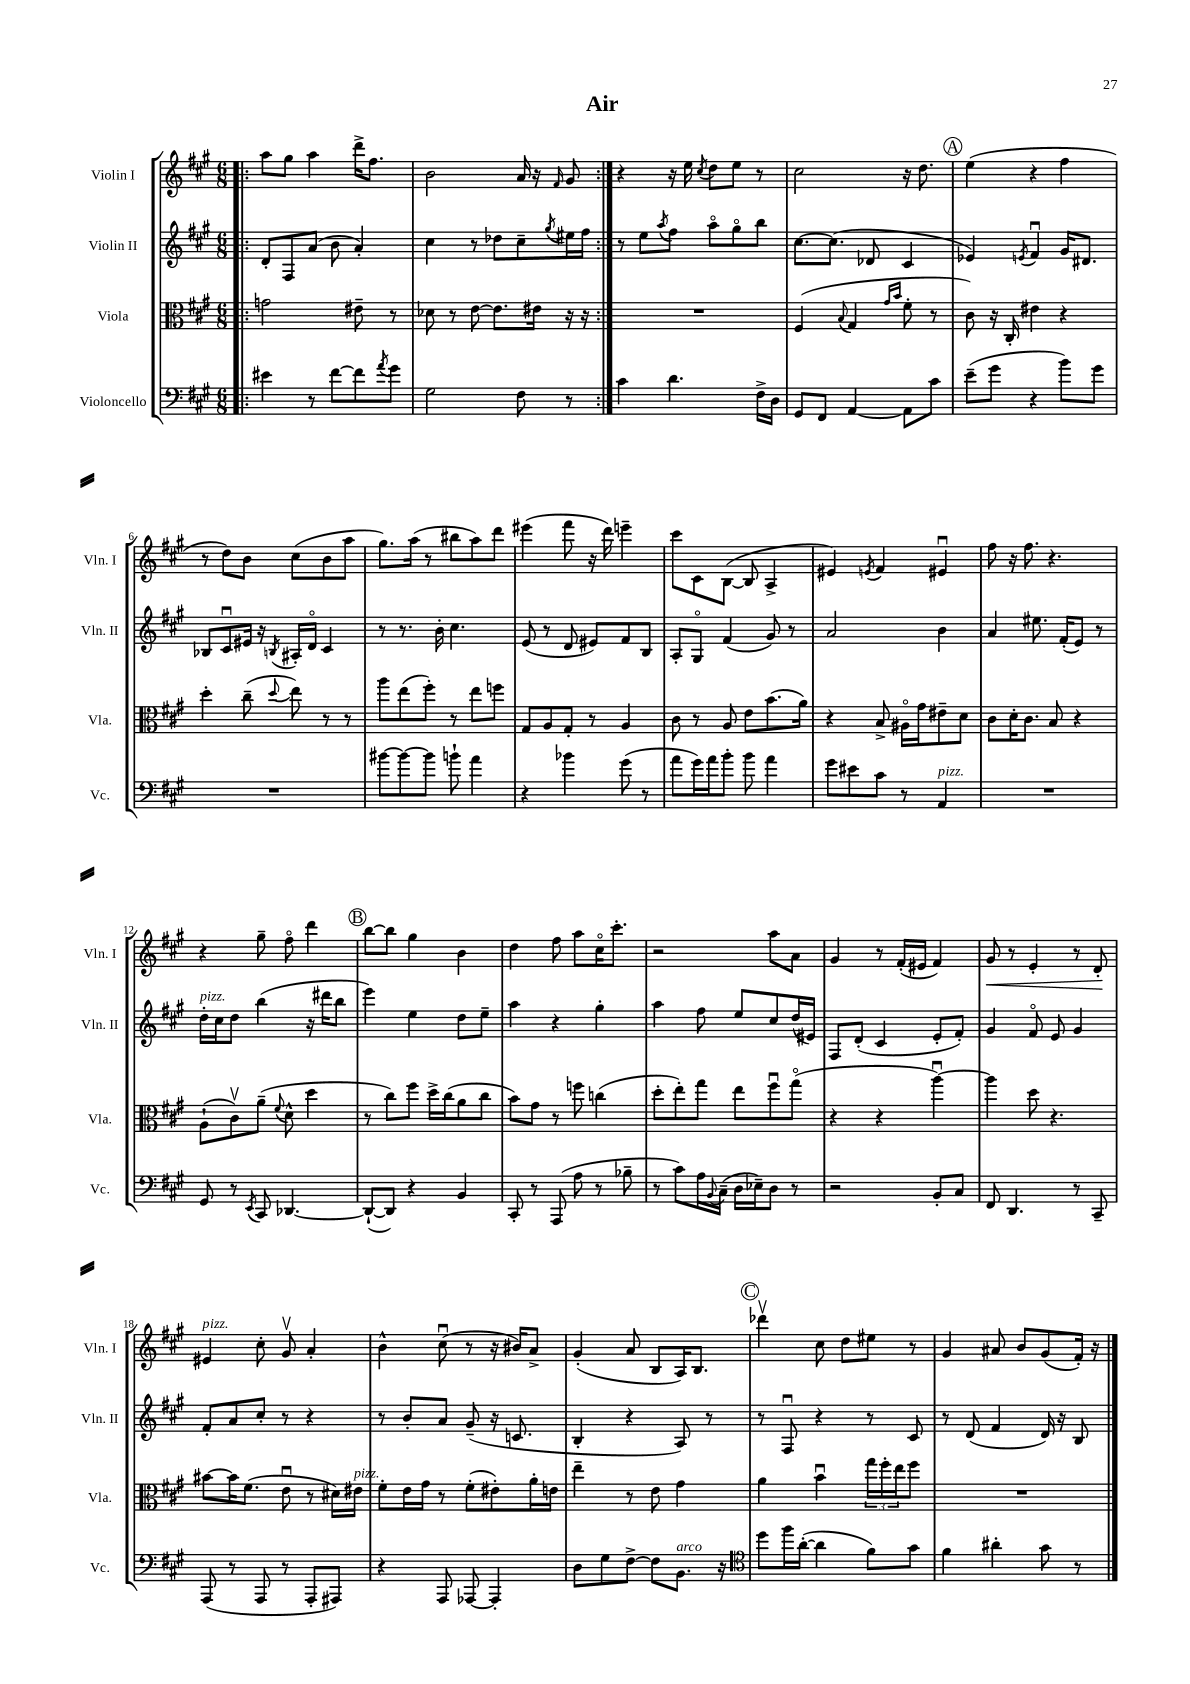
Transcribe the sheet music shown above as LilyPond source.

\header { title = "Air" }
<<
\new StaffGroup <<
\new Staff = "s0" \with { instrumentName = "Violin I" shortInstrumentName = "Vln. I" } {
    \clef treble \key a \major \numericTimeSignature \time 6/8
    \repeat volta 2 { \bar ".|:" a''8 gis''8 a''4 d'''16-> fis''8. |
    b'2 a'16 r16 \grace { fis'16 } gis'8 | }
    r4 r16 e''16 \acciaccatura { cis''8 } d''8 e''8 r8 |
    cis''2 r16 d''8. |
    \mark \markup { \circle "A" } e''4( r4 fis''4 |
    r8 d''8) b'8 cis''8( b'8 a''8 |
    gis''8.) a''16( r8 bis''8 a''8) d'''8 |
    eis'''4( fis'''8 r16 d'''16) e'''4-- |
    cis'''8 cis'8 b8~( b8 a4-> |
    eis'4) \acciaccatura { e'8 } fis'4 eis'4\downbow |
    fis''8 r16 fis''8. r4. |
    r4 gis''8-- fis''8\flageolet d'''4 |
    \mark \markup { \circle "B" } b''8~ b''8 gis''4 b'4 |
    d''4 fis''8 a''8 cis''16\flageolet cis'''8.-. |
    r2 a''8 a'8 |
    gis'4 r8 fis'16-.( eis'16 fis'4) |
    gis'8\< r8 e'4-. r8 d'8-.\! |
    eis'4^\markup { \italic "pizz." } cis''8-. gis'8\upbow a'4-. |
    b'4-^ cis''8\downbow( r8 r16 bis'16) a'8-> |
    gis'4-.( a'8 b8 a16) b8. |
    \mark \markup { \circle "C" } des'''4\upbow cis''8 d''8 eis''8 r8 |
    gis'4 ais'8 b'8 gis'8( fis'16-.) r16 \bar "|." |
}
\new Staff = "s1" \with { instrumentName = "Violin II" shortInstrumentName = "Vln. II" } {
    \clef treble \key a \major \numericTimeSignature \time 6/8
    \repeat volta 2 { \bar ".|:" d'8-. fis8 a'8( b'8 a'4-.) |
    cis''4 r8 des''8 cis''8-- \acciaccatura { gis''8 } eis''16 fis''16 | }
    r8 e''8 \acciaccatura { a''8 } fis''8 a''8\flageolet gis''8\flageolet b''8 |
    cis''8.~ cis''8.( des'8 cis'4 |
    \mark \markup { \circle "A" } ees'4) \acciaccatura { e'8 } fis'4\downbow gis'16 dis'8. |
    bes8 cis'8\downbow eis'16 r16 \acciaccatura { b8 } ais16-. d'16\flageolet cis'4 |
    r8 r8. b'16-. cis''4. |
    e'8( r8 d'8 eis'8) fis'8 b8 |
    a8-. gis8\flageolet fis'4( gis'8) r8 |
    a'2 b'4 |
    a'4 eis''8. fis'16-.( e'8) r8 |
    d''16-.^\markup { \italic "pizz." } cis''16 d''8 b''4( r16 dis'''16 b''8 |
    \mark \markup { \circle "B" } e'''4) e''4 d''8 e''8-- |
    a''4 r4 gis''4-. |
    a''4 fis''8 e''8 cis''8 d''16( eis'16) |
    fis8 d'8-.( cis'4 e'8-. fis'8-.) |
    gis'4 fis'8\flageolet e'8 gis'4 |
    fis'8-. a'8 cis''8-. r8 r4 |
    r8 b'8-. a'8 gis'8--( r16 c'8. |
    b4-. r4 a8) r8 |
    \mark \markup { \circle "C" } r8 fis8\downbow r4 r8 cis'8 |
    r8 d'8( fis'4 d'16) r16 b8 \bar "|." |
}
\new Staff = "s2" \with { instrumentName = "Viola" shortInstrumentName = "Vla." } {
    \clef alto \key a \major \numericTimeSignature \time 6/8
    \repeat volta 2 { \bar ".|:" g'2 eis'8-- r8 |
    des'8 r8 e'8~ e'8. eis'16 r16 r16 | }
    R2. |
    fis4( \appoggiatura { b8 } gis4 \grace { gis'16 b'16 } fis'8-. r8 |
    \mark \markup { \circle "A" } cis'8) r16 cis16-. eis'4 r4 |
    d''4-. cis''8--( \appoggiatura { d''8 } e''8) r8 r8 |
    a''8 e''8( fis''8-.) r8 e''8 f''8 |
    gis8 a8 gis8-. r8 a4 |
    cis'8 r8 a8 e'8 b'8.( a'16) |
    r4 b8-> ais16\flageolet gis'16 eis'8-- d'8 |
    cis'8 d'16-. cis'8. b8 r4 |
    a8-!( cis'8\upbow) a'8--( \appoggiatura { fis'8 } d'8-^ d''4 |
    \mark \markup { \circle "B" } r8 cis''8) fis''8 d''16-> cis''16( a'8 cis''8 |
    b'8) gis'8 r8 f''8 c''4( |
    d''8-. e''8-.) gis''8 e''8 fis''8\downbow gis''8\flageolet( |
    r4 r4 a''4~\downbow) |
    a''4 d''8 r4. |
    bis'8~ bis'16 fis'8.( e'8\downbow r8 dis'16) eis'16^\markup { \italic "pizz." } |
    fis'8-. e'16 gis'16 r8 fis'8-.( eis'8-.) a'16-. e'16 |
    e''4-- r8 e'8 gis'4 |
    \mark \markup { \circle "C" } a'4 b'4\downbow \tuplet 3/2 { gis''16 fis''16-. e''16 } fis''8 |
    R2. \bar "|." |
}
\new Staff = "s3" \with { instrumentName = "Violoncello" shortInstrumentName = "Vc." } {
    \clef bass \key a \major \numericTimeSignature \time 6/8
    \repeat volta 2 { \bar ".|:" eis'4 r8 fis'8~ fis'8 \acciaccatura { a'8 } gis'8 |
    gis2 fis8 r8 | }
    cis'4 d'4. fis16-> d16 |
    gis,8 fis,8 a,4~ a,8 cis'8 |
    \mark \markup { \circle "A" } e'8--( gis'8 r4 b'8) gis'8 |
    R2. |
    bis'8~ bis'8~ bis'8 b'8-! a'4 |
    r4 bes'4 gis'8( r8 |
    a'8 gis'16) a'16 b'8-. b'8 a'4 |
    gis'8 eis'8 cis'8 r8 a,4^\markup { \italic "pizz." } |
    R2. |
    gis,8 r8 \acciaccatura { e,8 } cis,8 des,4.~ |
    \mark \markup { \circle "B" } des,8~-!( des,8) r4 b,4 |
    cis,8-. r8 a,,8( a8 r8 bes8-- |
    r8 cis'8) a16 \appoggiatura { b,8 } cis16--( d16 ees16--) d8 r8 |
    r2 b,8-. cis8 |
    fis,8 d,4. r8 cis,8-- |
    a,,8( r8 a,,8 r8 a,,8-. ais,,8) |
    r4 a,,8 aes,,8~ aes,,4-. |
    d8 gis8 fis8~-> fis8 b,8.^\markup { \italic "arco" } r16 |
    \mark \markup { \circle "C" } \clef tenor d''8 fis''16 a'16~-.( a'4 fis'8) gis'8 |
    fis'4 ais'4-. gis'8 r8 \bar "|." |
}
>>
>>
